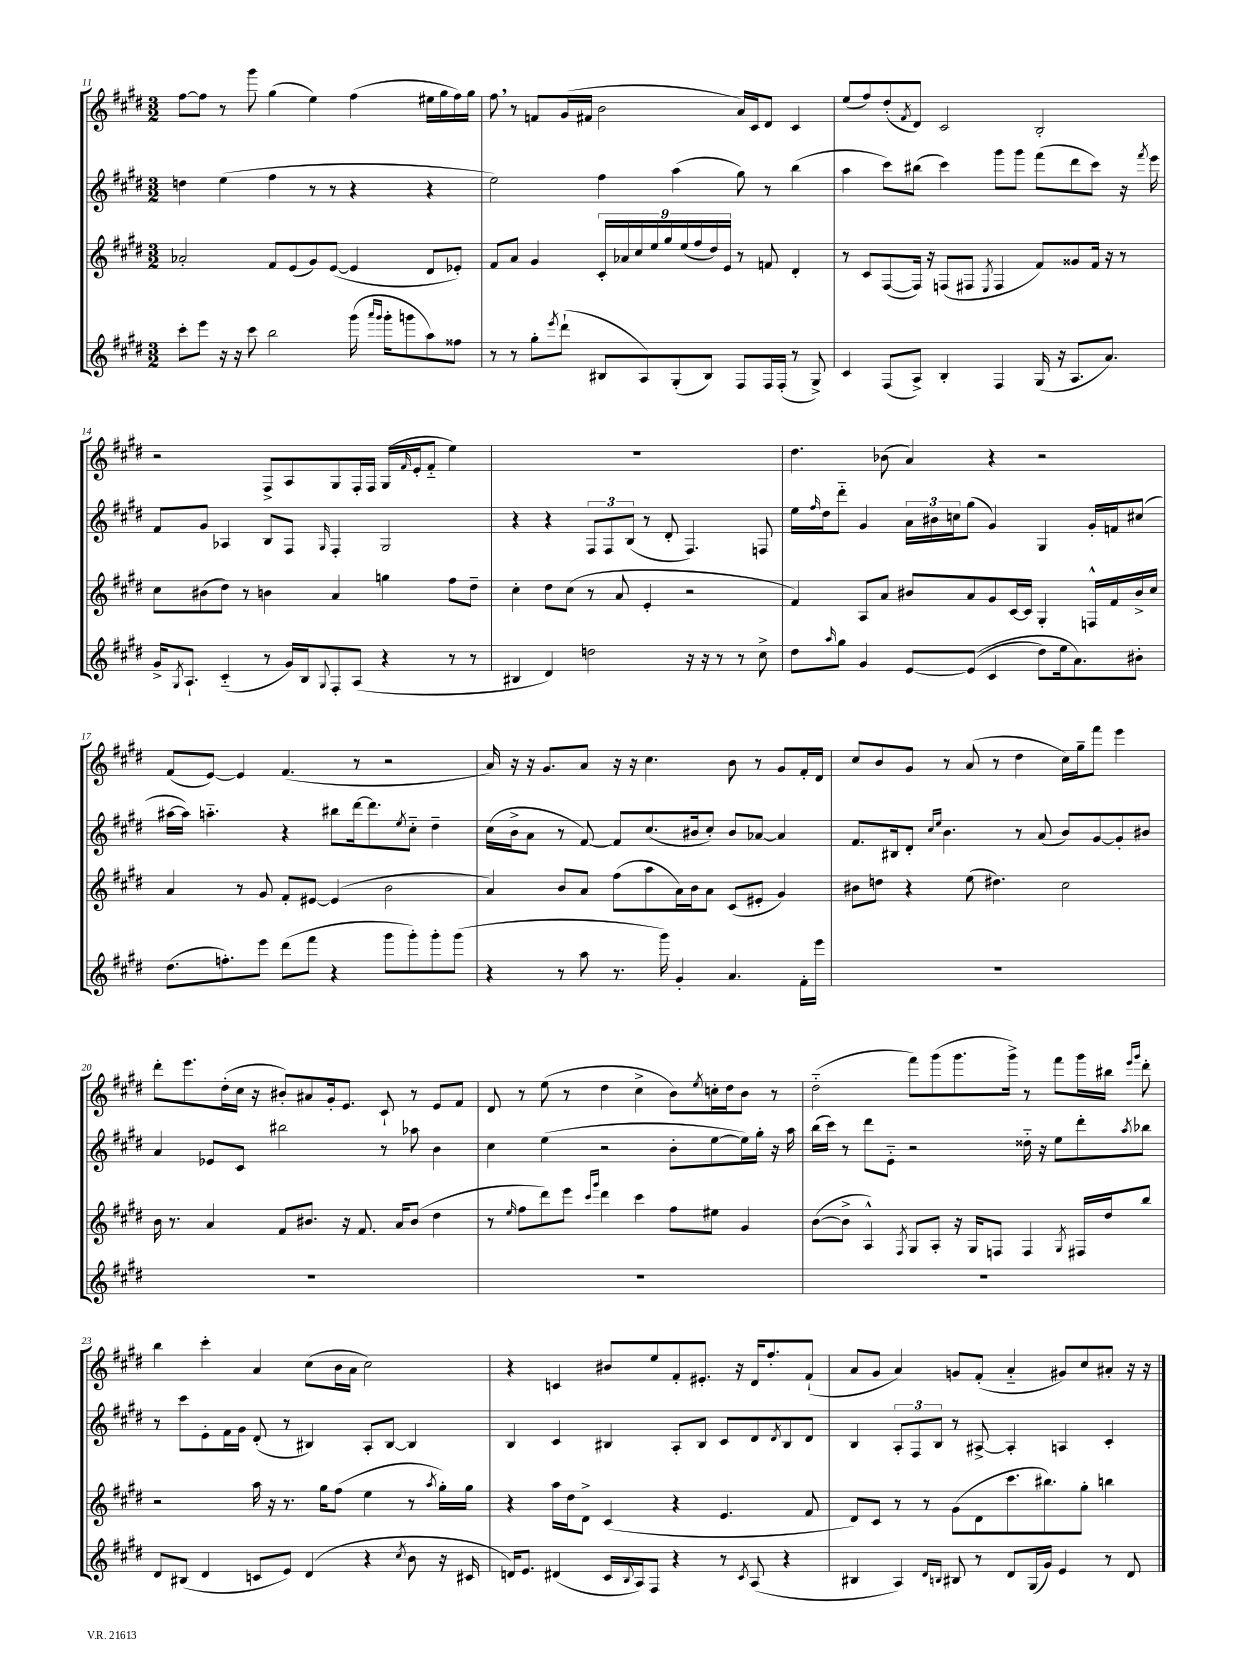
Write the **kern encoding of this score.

**kern	**kern	**kern	**kern
*staff4	*staff3	*staff2	*staff1
*clefG2	*clefG2	*clefG2	*clefG2
*k[f#c#g#d#]	*k[f#c#g#d#]	*k[f#c#g#d#]	*k[f#c#g#d#]
*M3/2	*M3/2	*M3/2	*M3/2
8ccc#'	2a-'	4dd	[8ff#
8eee	.	.	8ff#]
16r	.	(4ee	8r
16r	.	.	.
8ccc#	.	.	8ggg#
2bb	8f#	4ff#	(4gg#
.	(8e	.	.
.	8g#)	8r	4ee)
.	([8e	8r	.
(16ggg#	4e]	4r	(4ff#
16qqaaa	.	.	.
16qqggg#	.	.	.
16ggg#'	.	.	.
8ggg	.	.	.
8aa)	8d#	4r	16ee#
.	.	.	16gg#
8ff##	8e-')	.	16ff#)
.	.	.	16gg#
=	=	=	=
8r	8f#	2ee)	8ff#
8r	8a	.	8r
8gg#'	4g#	.	8f
8qeee	.	.	.
(8ddd#`	.	.	(16g#
.	.	.	16f#
8B#	18c#'	4ff#	2b
.	18a-	.	.
.	18cc#	.	.
8A)	.	.	.
.	18ee	.	.
.	18gg#	.	.
(8G#'	.	(4aa	.
.	(18ee	.	.
.	18ff#	.	.
8B#)	.	.	.
.	18dd#)	.	.
.	18e	.	.
8F#	8r	8gg#)	16a)
.	.	.	16c#
16F#	8f	8r	8d#
(16F#'	.	.	.
8r	4d#'	(4bb	4c#
8G#^)	.	.	.
=	=	=	=
4c#	8r	4aa	(8ee
.	8c#	.	8ff#)
(8F#	([8F#	8ccc#)	(8dd#'
.	.	.	8qf#
8A^)	16F#])	(8bb#	8d#)
.	16r	.	.
4B'	(8F	4ccc#)	2c#
.	8F#	.	.
.	8qE	.	.
4F#	4F#	8ggg#	.
.	.	8ggg#	.
(16G#	8f#)	(8fff#	2B'
16r	.	.	.
8.A	8g##	8ddd#	.
.	16f#	8ccc#)	.
8.a)	16r	.	.
.	8r	16r	.
.	.	8qfff#	.
.	.	16eee	.
=	=	=	=
16g#^	8cc#	8f#	2r
8qG#	.	.	.
8.A`	.	.	.
.	(8b#	8g#	.
(4c#'~	8dd#)	4A-	.
.	8r	.	.
8r	4b	8B	8F#^
16g#)	.	8F#	8A
16B	.	.	.
8qqG#	.	16qqG#	.
8F#'	4a	4F#'	8G#
(8A	.	.	16F#'
.	.	.	16F#
4r	4gg	2G#	(16G#
.	.	.	16qqf#
.	.	.	16e'
.	.	.	8f#'~
8r	8ff#	.	4ee)
8r	8dd#~	.	.
=	=	=	=
4B#	4cc#'	4r	1.r
4d#)	8dd#	4r	.
.	(8cc#	.	.
2dd	8r	12F#	.
.	.	12F#	.
.	8a	.	.
.	.	(12B	.
.	4e'	8r	.
.	.	8d#'	.
16r	2r	4.F#)	.
16r	.	.	.
8r	.	.	.
8r	.	.	.
8cc#^	.	8F	.
=	=	=	=
8dd#	4f#)	16ee	4.dd#
.	.	16qqff#	.
.	.	16dd#	.
16qqaa	.	.	.
8gg#	.	8ddd#'~	.
4g#	8A	4g#	.
.	8a	.	(8b-
[8e	8b#	24a	4a)
.	.	24b#	.
.	.	24cc	.
&((8e]	8a	(8gg#	.
4c#	8g#	4g#)	4r
.	[16c#	.	.
.	16c#]	.	.
8dd#)	4G#'	4G#	2r
16ee	.	.	.
8.a&)	.	.	.
.	16F^^	16g#'	.
.	16f#	16f	.
8b#'	16b#^	(8cc#	.
.	16cc#	.	.
=	=	=	=
(8.dd#	4a	[16aa#	(8f#
.	.	16aa#])	.
.	.	4.aa'~	[8e)
8.ff')	.	.	.
.	8r	.	4e]
8eee	8g#	.	.
(8ddd#	8f#'	4r	(4.f#
8fff#	[8e#	.	.
4r	(4e#]	8bb#	.
.	.	[16ddd#	8r
.	.	8.ddd#]	.
8ggg#	2b	.	2r
.	.	8qee	.
8ggg#')	.	8cc#'~	.
8ggg#'	.	4dd#~	.
(8ggg#	.	.	.
=	=	=	=
4r	4a)	(16cc#	16a)
.	.	16b^	16r
.	.	8a	16r
.	.	.	8.g#
8r	8b	8r	.
8aa	8a	[8f#)	8a
8.r	(8ff#	8f#]	16r
.	.	.	16r
.	8aa	(8.cc#	4.cc#
16ggg#)	.	.	.
4g#'	16a)	.	.
.	16b	16b#	.
.	8a	8cc#')	.
4.a	(8c#	8b#	8b
.	8e#'	[8a-	8r
.	4g#)	4a-]	8g#
16f#'	.	.	16f#'
16eee	.	.	16d#
=	=	=	=
1.r	8b#	8.f#	8cc#
.	8dd	.	8b
.	.	16B#	.
.	4r	8d#'	8g#
.	.	16qqcc#	.
.	.	16qqee	.
.	.	4.b	8r
.	(8ee	.	(8a
.	4.dd#)	.	8r
.	.	8r	4dd#
.	.	(8a	.
.	2cc#	8b)	16cc#)
.	.	.	16gg#~
.	.	[8g#	8fff#
.	.	8g#']	4eee
.	.	8b#	.
=	=	=	=
1.r	16b	4a	8ddd#'
.	8.r	.	.
.	.	.	8.eee
.	4a	8e-	.
.	.	.	(16dd#'
.	.	8c#	16cc#
.	.	.	16r
.	8f#	2bb#	8b#')
.	8.b#	.	8a#
.	.	.	16g#'
.	16r	.	8.e
.	8.f#	.	.
.	.	8r	8c#`
.	16a	.	.
.	(8b#	8aa-	8r
.	4dd#	4b	8e
.	.	.	8f#
=	=	=	=
1.r	8r	4cc#	8d#
.	16qqee	.	.
.	8ff#	.	8r
.	8ddd#)	(4ee	(8ee
.	8eee	.	8r
.	16qqccc#	.	.
.	16qqggg#	.	.
.	4ddd#	2r	4dd#
.	4ccc#	.	4cc#^
.	8ff#	8b'	8b)
.	.	.	8qee
.	8ee#	[8ee	16cc'
.	.	.	16dd#
.	4g#	16ee])	8b
.	.	16gg#'	.
.	.	16r	8r
.	.	16aa	.
=	=	=	=
1.r	([8b	(16bb	(2dd#'~
.	.	16ccc#)	.
.	8b^]	8r	.
.	4A^^)	8ddd#	.
.	.	8e'~	.
.	8qF#	.	.
.	8G#	2r	8fff#)
.	8A'	.	(8ggg#
.	16r	.	8.ggg#
.	16G#	.	.
.	8F	.	.
.	.	.	16ggg#^)
.	4F	16dd##'~	8r
.	.	16r	.
.	.	8ee	8fff#
.	8qG#	.	.
.	16F#	8ddd#'	16ggg#
.	16dd#	.	16bb#
.	.	.	16qqeee
.	.	8qaa	16qqggg#
.	8bb	8bb-	8ddd#'
=	=	=	=
8d#	2r	8r	4bb
(8B#	.	8ccc#	.
4d#	.	8e'	4ccc#'
.	.	16f#	.
.	.	16g#	.
8c	16aa	(8d#'	4a
.	16r	.	.
8e)	8.r	8r	.
(4d#	.	4B#)	(8cc#
.	16gg#	.	.
.	(8ff#	.	16b
.	.	.	16a
4r	4ee	8A'	2cc#)
.	.	[8B#	.
8qcc#	.	.	.
8b	8r	4B#]	.
.	8qaa	.	.
16r	16gg#')	.	.
16c#	16gg#	.	.
=	=	=	=
16d)	4r	4B	4r
8.e	.	.	.
(4d#	16aa	4c#	4c
.	16dd#	.	.
.	8d#^	.	.
16c#	(4c#	4B#	8b#
8qqB	.	.	.
16A)	.	.	.
8F#	.	.	8ee
4r	4r	8A'	8f#'
.	.	8B#	8.e#'
8r	4.e	8c#	.
.	.	.	16r
8qc#	.	.	.
(8A	.	8d#	16d#
.	.	.	8.ff#'
.	.	8qd#	.
4r	.	8B#	.
.	8f#	8d#	(8f#`
=	=	=	=
4B#	8d#)	4B	8a
.	8c#	.	8g#
4A)	8r	12A'	4a)
.	.	12F#	.
.	8r	.	.
.	.	12B	.
16qqd#	.	.	.
16qqB	.	.	.
8B#	(8g#	8r	8g
8r	8d#	[8A#^	(8f#'
8d#	8.ccc#	4A#']	4a'~
(16G#	.	.	.
16g#)	8.bb#)	.	.
4e	.	4A	8g#)
.	8gg#'	.	8cc#
8r	4bb	4c#'	8a#'
8d#	.	.	16r
.	.	.	16r
==	==	==	==
*-	*-	*-	*-
